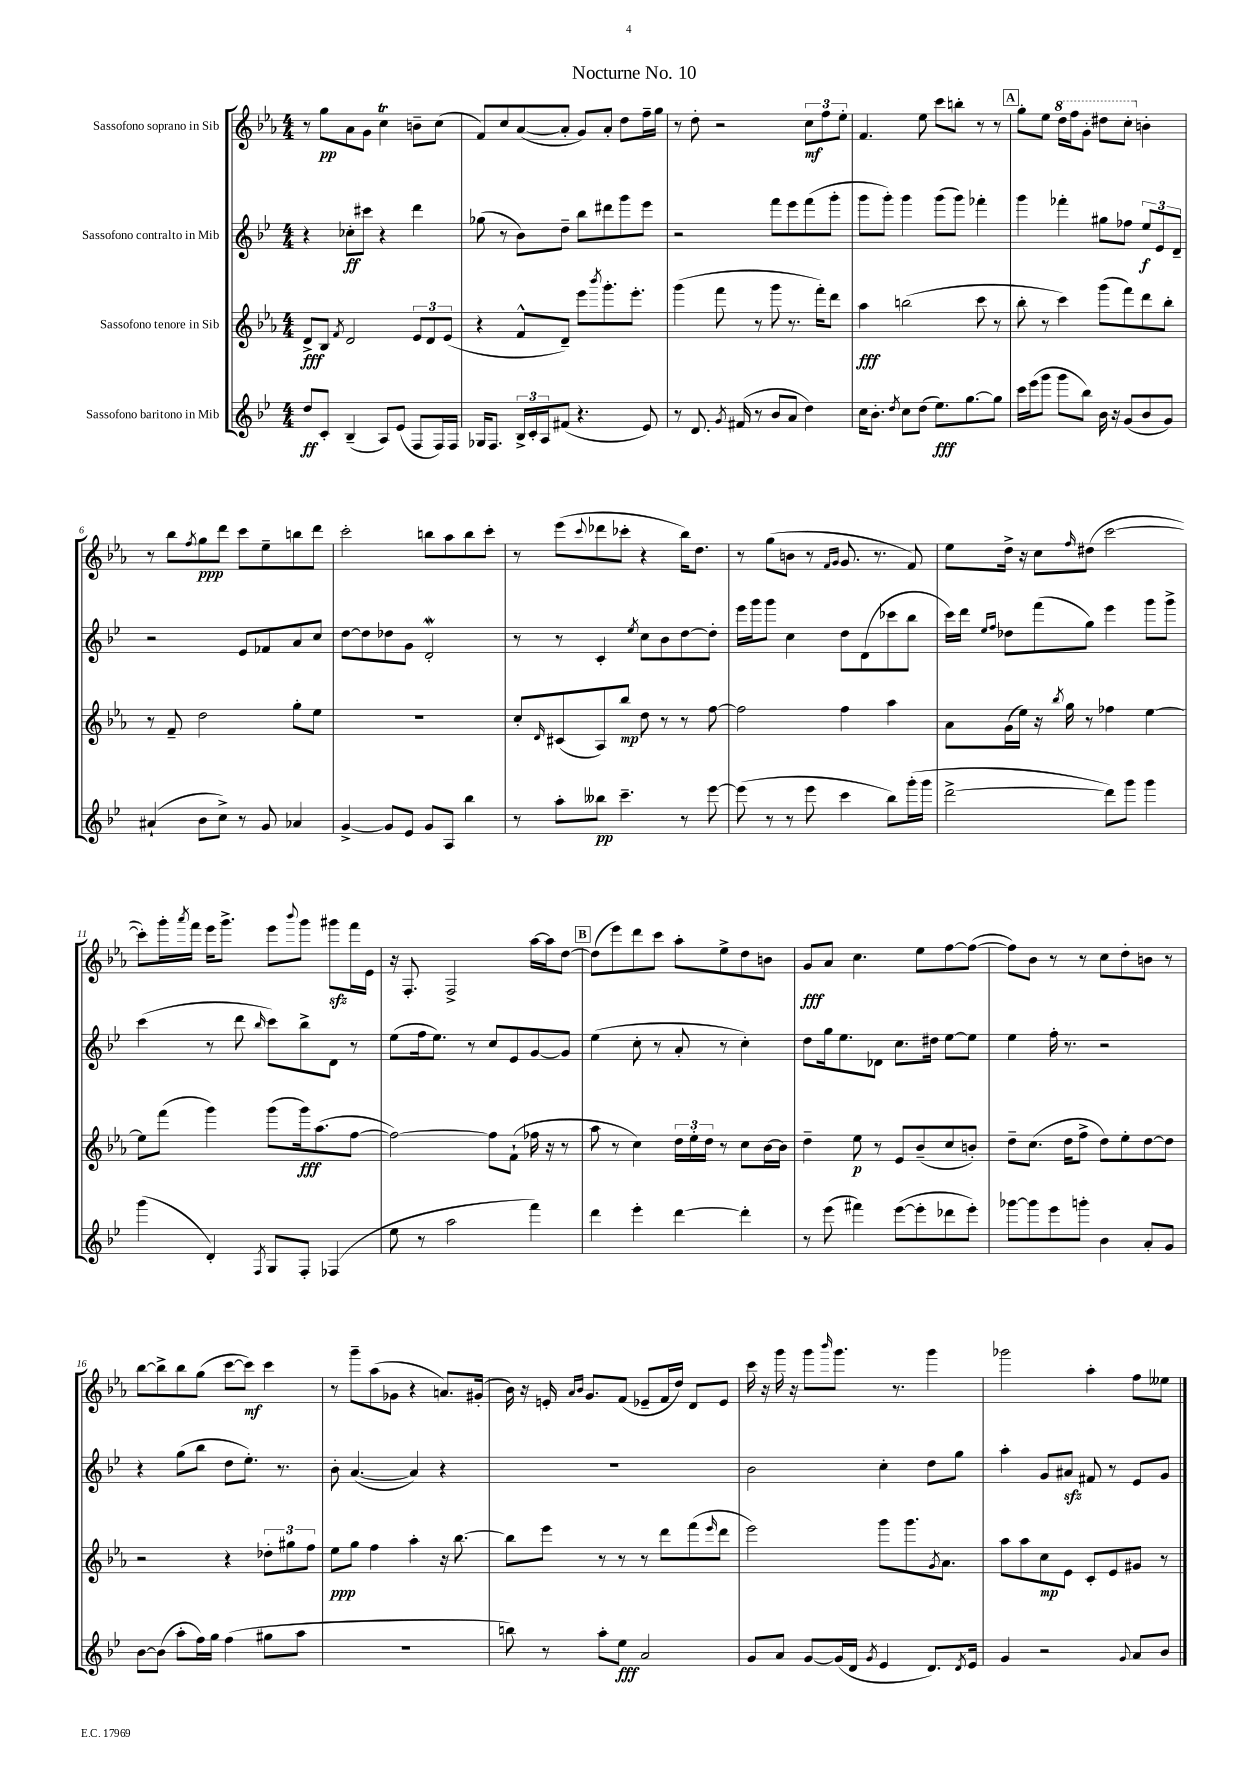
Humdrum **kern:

**kern	**kern	**kern	**kern
*staff4	*staff3	*staff2	*staff1
*clefG2	*clefG2	*clefG2	*clefG2
*k[b-e-]	*k[b-e-a-]	*k[b-e-]	*k[b-e-a-]
*M4/4	*M4/4	*M4/4	*M4/4
8dd	8d^	4r	8r
8c'	8B-	.	8gg
.	8qf	.	.
(4B-~	2d	8cc-'	8a-
.	.	8ccc#	8g
8A)	.	4r	4cc
(8e-	.	.	.
8F	12e-	4ddd	8b~
.	12d	.	.
16F)	.	.	(8cc
.	(12e-	.	.
16F	.	.	.
=	=	=	=
16G-	4r	(8gg-	8f)
8.F	.	.	.
.	.	8r	8cc
24B-^	8f^^	8b-)	([8a-
24c'	.	.	.
24A	.	.	.
(8f#	8d~)	8dd~	8a-']
4.r	8eee-	8bb-	8g)
.	8qbbb-	.	.
.	8.ggg'	8ddd#	8a-'
.	.	8ggg	8dd
.	8.eee-'	.	.
8e-)	.	8eee-	16ff~
.	.	.	16gg
=	=	=	=
8r	(4ggg	2r	8r
8.d	.	.	8dd'
.	8fff	.	2r
8qg	.	.	.
(16f#	.	.	.
8r	8r	.	.
8b-	8ggg	8fff	.
8a	8.r	8eee-	.
4dd)	.	(8fff	12cc
.	16fff')	.	.
.	.	.	12ff
.	8ddd	8ggg'	.
.	.	.	12ee-'
=	=	=	=
16cc	4aa-	8ggg	4.f
8.b-'	.	.	.
.	.	8ggg')	.
8qdd	.	.	.
8cc	(2bb	4ggg	.
(8dd	.	.	8ee-
8.ee-)	.	(8ggg	8ccc
.	.	8ggg)	8bb'
[8.gg	.	.	.
.	8ccc	4fff-'	8r
8gg]	8r	.	8r
=	=	=	=
16ccc	8bb-'	4ggg	8gg'
(16eee-	.	.	.
8ggg	8r	.	8ee-
8ggg	4ccc)	4fff-'	16ddd
.	.	.	16fff
8bb-)	.	.	8gg'
16b-	(8ggg	8gg#	8ddd#
16r	.	.	.
(8g	8fff)	8ff-	8ccc'
8b-	8ddd	12ee-	4b'
.	.	12e-	.
8g)	8bb-'	.	.
.	.	12d~	.
=	=	=	=
(4a#`	8r	2r	8r
.	8f~	.	8bb-
.	.	.	8qff
8b-	2dd	.	8gg
8cc^)	.	.	8ddd
8r	.	8e-	8ccc
8g	.	8f-	8ee-~
4a-	8gg'	8a	8bb
.	8ee-	8cc	8ddd
=	=	=	=
[4g^	1r	[8dd	2ccc'
.	.	8dd]	.
8g]	.	8dd-	.
8e-	.	8g	.
8g	.	2d'	8bb
8A	.	.	8aa-
4bb-	.	.	8bb
.	.	.	8ccc'
=	=	=	=
8r	8cc'	8r	8r
.	16qqd	.	.
8aa'	(8c#	8r	(8eee-
.	.	.	8qqccc
8bb--	8A-)	4c'	8ddd-
4.ccc~	8bb-	.	8ccc-'
.	.	8qee-	.
.	8dd	8cc	4r
.	8r	8b-	.
8r	8r	[8dd	16bb-)
.	.	.	8.dd
[8eee-	[8ff	8dd']	.
=	=	=	=
(8eee-]	2ff]	16eee-	8r
.	.	16ggg	.
8r	.	8ggg	(8gg
8r	.	4cc	8b
8eee-	.	.	8r
.	.	.	16qqf
.	.	.	16qqg
4ccc	4ff	8dd	8.g
.	.	(8d	.
.	.	.	8.r
8bb-)	4aa-	8ccc-	.
(16ggg'	.	8bb-	8f)
16ggg	.	.	.
=	=	=	=
[2ddd^	8a-	16ccc)	8ee-
.	.	16ddd	.
.	.	16qqee-	.
.	.	16qqff	.
.	(16g	8dd-	16dd^
.	16ee-)	.	16r
.	16r	(8fff	8cc
.	8qbb-	.	.
.	16gg	.	.
.	.	.	16qqff
.	8r	8gg)	(8dd#
8ddd])	4ff-	4eee-	[2ccc
8ggg	.	.	.
4ggg	[4ee-	8ggg	.
.	.	8ggg^	.
=	=	=	=
(4ggg	8ee-]	(4ccc	8ccc'])
.	(8fff	.	16ggg'
.	.	.	8qaaa-
.	.	.	16fff
4d')	4ggg)	8r	16eee-
.	.	.	8.ggg^
.	.	8ddd	.
8qF	.	16qqbb-	.
8G	(8ggg	8ccc)	8eee-
.	.	.	8qqbbb-
8F'	16ggg)	8bb-^	8ggg
.	(8.aa-	.	.
(4F-	.	8d	8ggg#
.	[8ff	8r	16fff
.	.	.	16e-
=	=	=	=
8ee-	2ff_)	(8ee-	16r
.	.	.	8.F'
8r	.	16ff	.
.	.	8.ee-)	.
2aa	.	.	2F^
.	.	8r	.
.	8ff]	8cc	.
.	(8f`	8e-	.
4fff)	16ff-	[8g	[16aa-
.	16r	.	16aa-]
.	8r	8g]	[8dd
=	=	=	=
4ddd	8aa-	(4ee-	(8dd]
.	8r	.	8eee-)
4eee-'	4cc)	8cc'	8ddd
.	.	8r	8ccc
[4ddd	24dd	8a'	8aa-'
.	24ee-'	.	.
.	24dd	.	.
.	8r	8r	8ee-^
4ddd']	8cc	4cc')	8dd
.	[16b-	.	8b
.	16b-]	.	.
=	=	=	=
8r	4dd~	8dd	8g
(8eee-	.	16gg	8a-
.	.	8.ee-	.
4fff#)	8ee-	.	4.cc
.	8r	8d-	.
([8eee-	8e-	8.cc	.
8eee-']	(8b-~	.	8ee-
.	.	16dd#	.
8ddd-	8cc	[8ee-	[8ff
8eee-')	8b')	8ee-]	(8ff_
=	=	=	=
[8ggg-	8dd~	4ee-	8ff])
8ggg-]	(8.cc	.	8b-
8eee-	.	16ff'	8r
.	16dd	8.r	.
8ggg'	8ff^	.	8r
4b-	8dd)	2r	8cc
.	8ee-'	.	8dd'
8a'	[8dd	.	8b
8g	8dd]	.	8r
=	=	=	=
[8b-	2r	4r	[8bb-
(8b-]	.	.	8bb-^]
8aa'	.	(8gg	8bb-
16ff)	.	8bb-	(8gg
16gg	.	.	.
(4ff	4r	8dd	[8ccc
.	.	8.ee-')	8ccc])
8gg#	12dd-'	.	4ccc
.	.	8.r	.
.	12gg#	.	.
8aa	.	.	.
.	12ff	.	.
=	=	=	=
1r	8ee-	8b-'	8r
.	8gg	([4.a	8ggg~
.	4ff	.	(8aa-
.	.	.	8g-
.	4aa-'	4a])	4r
.	16r	4r	8.a)
.	[8.bb-	.	.
.	.	.	(16g#'
=	=	=	=
8bb)	8bb-]	1r	16b-)
.	.	.	16r
8r	8eee-	.	16e'
.	.	.	16qqa-
.	.	.	16qqb-
.	.	.	8.g
8aa'	8r	.	.
8ee-	8r	.	(8f
2a	8r	.	8e-~
.	8ddd	.	16f
.	.	.	16dd)
.	(8fff	.	8d
.	16qqeee-	.	.
.	8ddd	.	8e-
=	=	=	=
8g	2eee-)	2b-	16ccc
.	.	.	16r
8a	.	.	16ggg
.	.	.	16r
[8g	.	.	8ggg
.	.	.	16qqbbb-
(16g]	.	.	8.ggg
16d	.	.	.
8qg	.	.	.
4e-	8ggg	4cc'	.
.	.	.	8.r
.	8.ggg	.	.
8.d)	.	8dd	4ggg
.	8qg	.	.
.	8.a-	.	.
.	.	8gg	.
8qd	.	.	.
16e-	.	.	.
=	=	=	=
4g	8aa-	4aa'	2ggg-
.	8aa-	.	.
2r	8cc	8g	.
.	8e-	8a#	.
.	8c'	8f#	4aa-'
.	8e-	8r	.
8qqg	.	.	.
8a	8g#	8e-	8ff
8b-	8r	8g	8ee--
==	==	==	==
*-	*-	*-	*-
